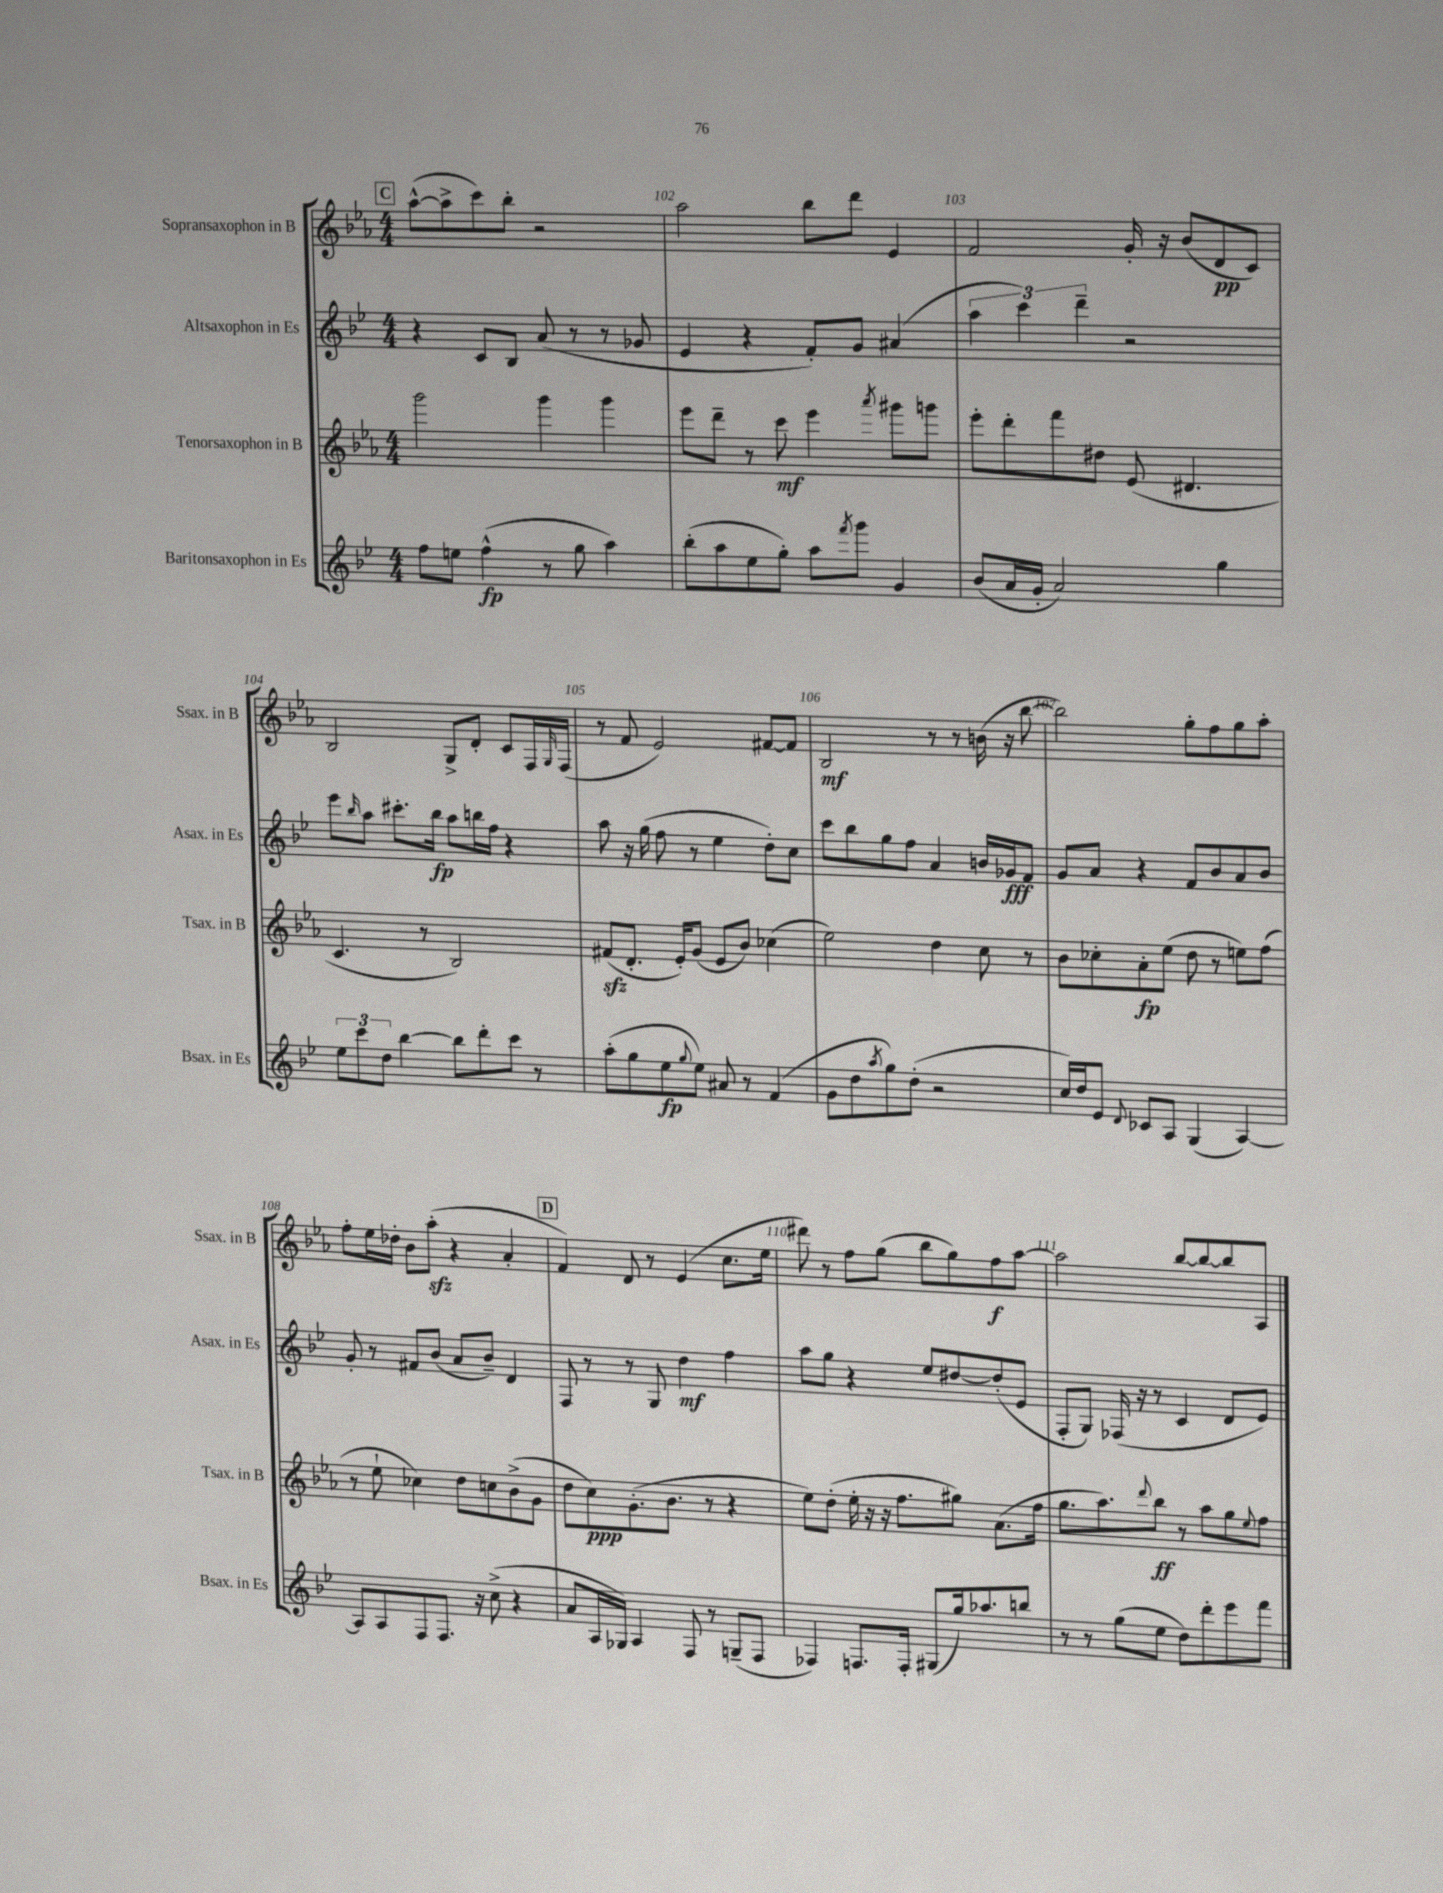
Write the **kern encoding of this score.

**kern	**kern	**kern	**kern
*staff4	*staff3	*staff2	*staff1
*clefG2	*clefG2	*clefG2	*clefG2
*k[b-e-]	*k[b-e-a-]	*k[b-e-]	*k[b-e-a-]
*M4/4	*M4/4	*M4/4	*M4/4
8ff\L	2ggg\	4r	([8aa-^^\L
8ee\J	.	.	8aa-^\]
(4ff^^\	.	8c/L	8ccc\)
.	.	8B-/J	8bb-'\J
8r	4ggg\	(8a/	2r
8gg\	.	8r	.
4aa\)	4ggg\	8r	.
.	.	8g-/	.
=	=	=	=
(8bb-'\L	8eee-\L	4e-/	2aa-\
8aa\	8ddd~\J	.	.
8ee-\	8r	4r	.
8gg'\J)	8ccc\	.	.
8aa\L	4eee-\	8f'/L)	8bb-\L
8qfff/	.	.	.
8ggg\J	.	8g/J	8ddd\J
.	8qaaa-/	.	.
4g/	8ggg#\L	(4a#/	4e-/
.	8ggg\J	.	.
=	=	=	=
(8b-/L	8eee-'\L	6aa\	2f/
16a/L	8ddd'\	.	.
.	.	6ccc\)	.
16g'/JJ	.	.	.
2a/)	8fff\	.	.
.	.	6ddd~\	.
.	8dd#\J	.	.
.	(8e-/	2r	16g'/
.	.	.	16r
.	4.d#/	.	(8b-/L
4gg\	.	.	8d/
.	.	.	8c/J)
=	=	=	=
12ee-\L	4.c/	8eee-\L	2B-/
12ccc\	.	.	.
.	.	16qqbb-/	.
.	.	8aa\J	.
12dd\J	.	.	.
[4bb-\	.	8.ccc#'\L	.
.	8r	.	.
.	.	16bb-\Jk	.
8bb-\]L	2B-/)	8aa\L	8G^/L
8ddd'\	.	16bb\L	8d'/J
.	.	16ff\JJ	.
8ccc\J	.	4r	8c/L
8r	.	.	16F/L
.	.	.	16qqG/
.	.	.	(16F/JJ
=	=	=	=
(8aa'\L	(8f#/L	8aa\	8r
8gg\	8.d'/J	16r	8f/
.	.	(16gg\	.
8ee-\	.	8ff\	2e-/)
.	16e-'/LK)	.	.
8qqgg/	.	.	.
8ee-\J)	(8g/J	8r	.
8a#/	8e-/L	4ee-\	.
8r	8b-/J)	.	.
(4f/	(4cc-\	8dd'\L)	[8f#/L
.	.	8cc\J	8f#/]J
=	=	=	=
8g\L	2ee-\)	8ccc\L	2B-/
8dd\	.	8bb-\	.
8qaa/	.	.	.
8gg\)	.	8gg\	.
(8dd'\J	.	8ff\J	.
2r	4dd\	4a/	8r
.	.	.	8r
.	8cc\	16b/LL	(16b\
.	.	16g-/J	16r
.	8r	8f/J	[8bb-\
=	=	=	=
16cc/LL)	8b-\L	8g/L	2bb-\])
16dd/J	.	.	.
8e-/J	8cc-'\	8a/J	.
8qqd/	.	.	.
8c-/L	8a-'\	4r	.
8A/J	(8ee-\J	.	.
(4G/	8dd\	8f/L	8gg'\L
.	8r	8b-/	8ff\
[4A/)	8ee\L)	8a/	8gg\
.	(8ff\J	8b-/J	8aa-'\J
=	=	=	=
8A/]L	8r	8g'/	8ff'\L
8A/	8ee-`\	8r	16ee-\L
.	.	.	16dd-'\JJ
8F/	4cc-\)	8f#/L	8b-\L
8.F/J	.	(8b-/J	(8aa-'\J
.	8dd\L	8a/L	4r
16r	.	.	.
(8cc^\	8cc\	8b-~/J)	.
4r	(8b-^\	4d/	4a-'/
.	8g\J	.	.
=	=	=	=
8a/L	8dd\L	8F/	4f/)
16A/L	8cc\)	8r	.
16G-/JJ)	.	.	.
4A/	(8.g'\	8r	8d/
.	.	8G/	8r
.	8.b-\J	.	.
8F/	.	4dd\	(4e-/
8r	8r	.	.
(8G~/L	4r	4ff\	8.cc\L
8F/J	.	.	.
.	.	.	16ee-\Jk
=	=	=	=
4F-/)	8ee-\L)	8aa\L	8ddd#\)
.	(8dd'\J	8gg\J	8r
8.F/L	16ee-'\	4r	8ff\L
.	16r	.	.
.	16r	.	(8gg\J
16F'/Jk	8.ff\L	.	.
(8G#/L	.	8ee-/L	8bb-\L
16gg/k)	8gg#\J)	[8dd#/	8gg\)
8.aa-/	.	.	.
.	(8.a-\L	(8dd#'/]	8ff\
8bb/J	.	8e-/J	[8aa-\J
.	16ff\Jk	.	.
=	=	=	=
8r	8.gg\L	8F'/L	2aa-\]
8r	.	8G/J)	.
.	8.aa-\)	.	.
(8gg\L	.	(16F-/	.
.	.	16r	.
.	8qqddd/	.	.
8ee-\J	8bb-\J	8r	.
8dd\L)	8r	4c/	[8bb-/L
8ddd'\	8aa-\L	.	8bb-/_
8eee-\	8gg\	8d/L	8bb-/]
.	8qqee-/	.	.
8fff\J	8ff\J	8e-/J)	8A-/J
==	==	==	==
*-	*-	*-	*-
